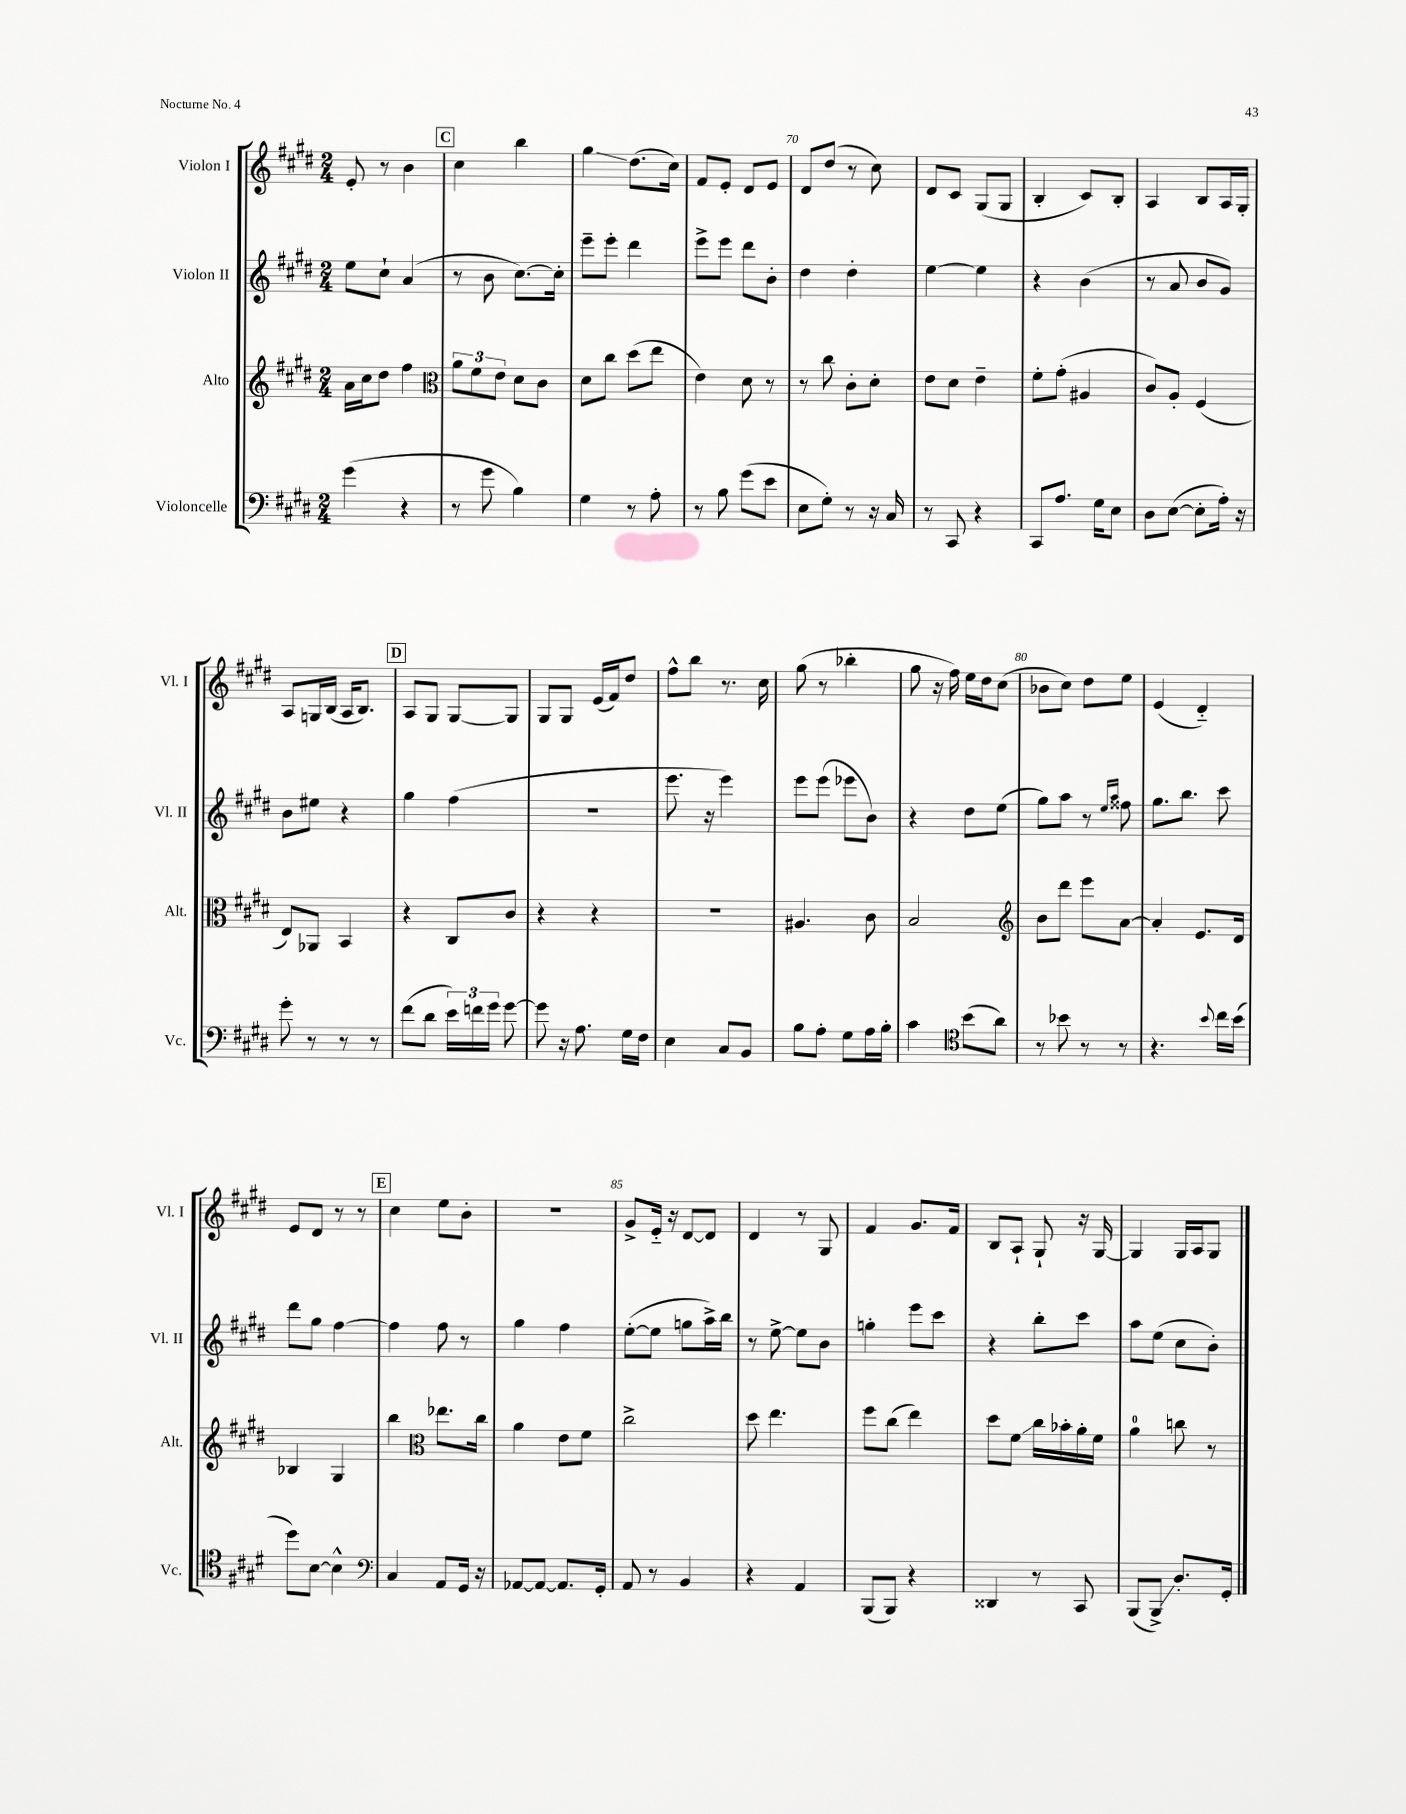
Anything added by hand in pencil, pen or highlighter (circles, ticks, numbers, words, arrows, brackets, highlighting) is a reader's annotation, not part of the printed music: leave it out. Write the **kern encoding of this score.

**kern	**kern	**kern	**kern
*staff4	*staff3	*staff2	*staff1
*clefF4	*clefG2	*clefG2	*clefG2
*k[f#c#g#d#]	*k[f#c#g#d#]	*k[f#c#g#d#]	*k[f#c#g#d#]
*M2/4	*M2/4	*M2/4	*M2/4
(4g#	16a	8ee	8e'
.	16cc#	.	.
.	8dd#	8cc#`	8r
4r	4ff#	(4a	4b
=	=	=	=
*	*clefC3	*	*
8r	12a	8r	4cc#
.	12f#	.	.
8g#	.	8b	.
.	12e	.	.
4B)	8d#	[8.cc#)	4bb
.	8c#	.	.
.	.	16cc#']	.
=	=	=	=
4G#	8d#	8eee~	4gg#
.	8cc#	8eee'	.
8r	(8dd#	4ddd#	(8.dd#
8A'	8ee	.	.
.	.	.	16cc#)
=	=	=	=
8r	4e)	8eee^	8f#
8B	.	8eee	8e'
(8g#	8d#	8ddd#	8d#
8e	8r	8b'	8e
=	=	=	=
8E	8r	4dd#	8d#
8G#')	8cc#	.	(8dd#
8r	8c#'	4dd#'	8r
16r	8d#'	.	8cc#)
16C#	.	.	.
=	=	=	=
8r	8e	[4ee	8d#
8CC#	8d#	.	8c#
4r	4e~	4ee]	(8G#
.	.	.	8G#
=	=	=	=
8CC#	8f#'	4r	4B'
8.A	(8g#'	.	.
.	4A#	(4b	8c#)
16G#	.	.	.
8E	.	.	8B'
=	=	=	=
8D#	8c#)	8r	4A
([8E	8A'	8a	.
8E']	(4F#	8b	8B
16A')	.	8g#)	16A
16r	.	.	16G#'
=	=	=	=
8g#'	8E)	8b	8A
8r	8AA-	8ee#	16G
.	.	.	(16B
8r	4BB	4r	16A
.	.	.	8.B)
8r	.	.	.
=	=	=	=
(8f#	4r	4gg#	8A
8d#	.	.	8G#
24e)	8C#	(4ff#	[8G#
24f	.	.	.
24g#	.	.	.
[8g#	8c#	.	8G#]
=	=	=	=
8g#]	4r	2r	8G#
16r	.	.	8G#
8.A	.	.	.
.	4r	.	(16e
.	.	.	16f#)
16G#	.	.	8dd#
16F#	.	.	.
=	=	=	=
4E	2r	8.eee	8ff#^^
.	.	.	8bb
.	.	16r	.
8C#	.	4eee)	8.r
8BB	.	.	.
.	.	.	16cc#
=	=	=	=
8B	4.A#	8eee	(8gg#
8A'	.	(8eee	8r
8G#	.	8eee-	4bb-'
16A	8c#	8b)	.
16B'	.	.	.
=	=	=	=
4c#	2B	4r	8gg#
.	.	.	16r
.	.	.	16ff#)
*clefC4	*	*	*
(8b	.	8dd#	16ee
.	.	.	16dd#
8a)	.	(8ee	(8cc#
=	=	=	=
*	*clefG2	*	*
8r	8b	8gg#)	8b-
8b-	8ddd#	8aa	8cc#)
8r	8eee	8r	8dd#
.	.	16qqee	.
.	.	16qqaa	.
8r	[8a	8ff##	8ee
=	=	=	=
4.r	4a']	8.gg#	(4e
.	.	8.bb	.
.	8.e	.	4d#'~)
8qqb	.	.	.
16cc#	.	8ccc#	.
(16b	16d#	.	.
=	=	=	=
8dd#)	4B-	8ddd#	8e
[8B	.	8gg#	8d#
4B^^]	4G#	[4ff#	8r
.	.	.	8r
=	=	=	=
*clefF4	*	*	*
4C#	4bb	4ff#]	4cc#
*	*clefC3	*	*
8AA	8.ee-	8ff#	8ee
16GG#	.	8r	8b'
16r	16cc#	.	.
=	=	=	=
[8AA-	4a	4gg#	2r
8AA-_	.	.	.
8.AA-]	8e	4ff#	.
.	8f#	.	.
16GG#'	.	.	.
=	=	=	=
8AA	2cc#^	([8ee'	8g#^
8r	.	8ee]	16e'~
.	.	.	16r
4BB	.	8gg	[8d#
.	.	16aa^)	8d#]
.	.	16bb	.
=	=	=	=
4r	8dd#	8r	4d#
.	4.ee	[8ee^	.
4AA	.	8ee]	8r
.	.	8b	8G#
=	=	=	=
(8BBB	8ff#	4gg'	4f#
8BBB)	(8cc#	.	.
4r	4ee)	8eee	8.g#
.	.	8ccc#	.
.	.	.	16f#
=	=	=	=
4DD##	8dd#	4r	8B
.	8f#	.	8A`
8r	16cc#	8bb'	8G#`
.	16b-'	.	.
8CC#	16a'	8ccc#	16r
.	16f#	.	[16G#
=	=	=	=
(8BBB	4a	8aa	4G#]
8BBB^)	.	(8ee	.
8.D#'	8cc	8cc#	16G#
.	.	.	16A
.	8r	8b')	8G#
16GG#'	.	.	.
==	==	==	==
*-	*-	*-	*-
